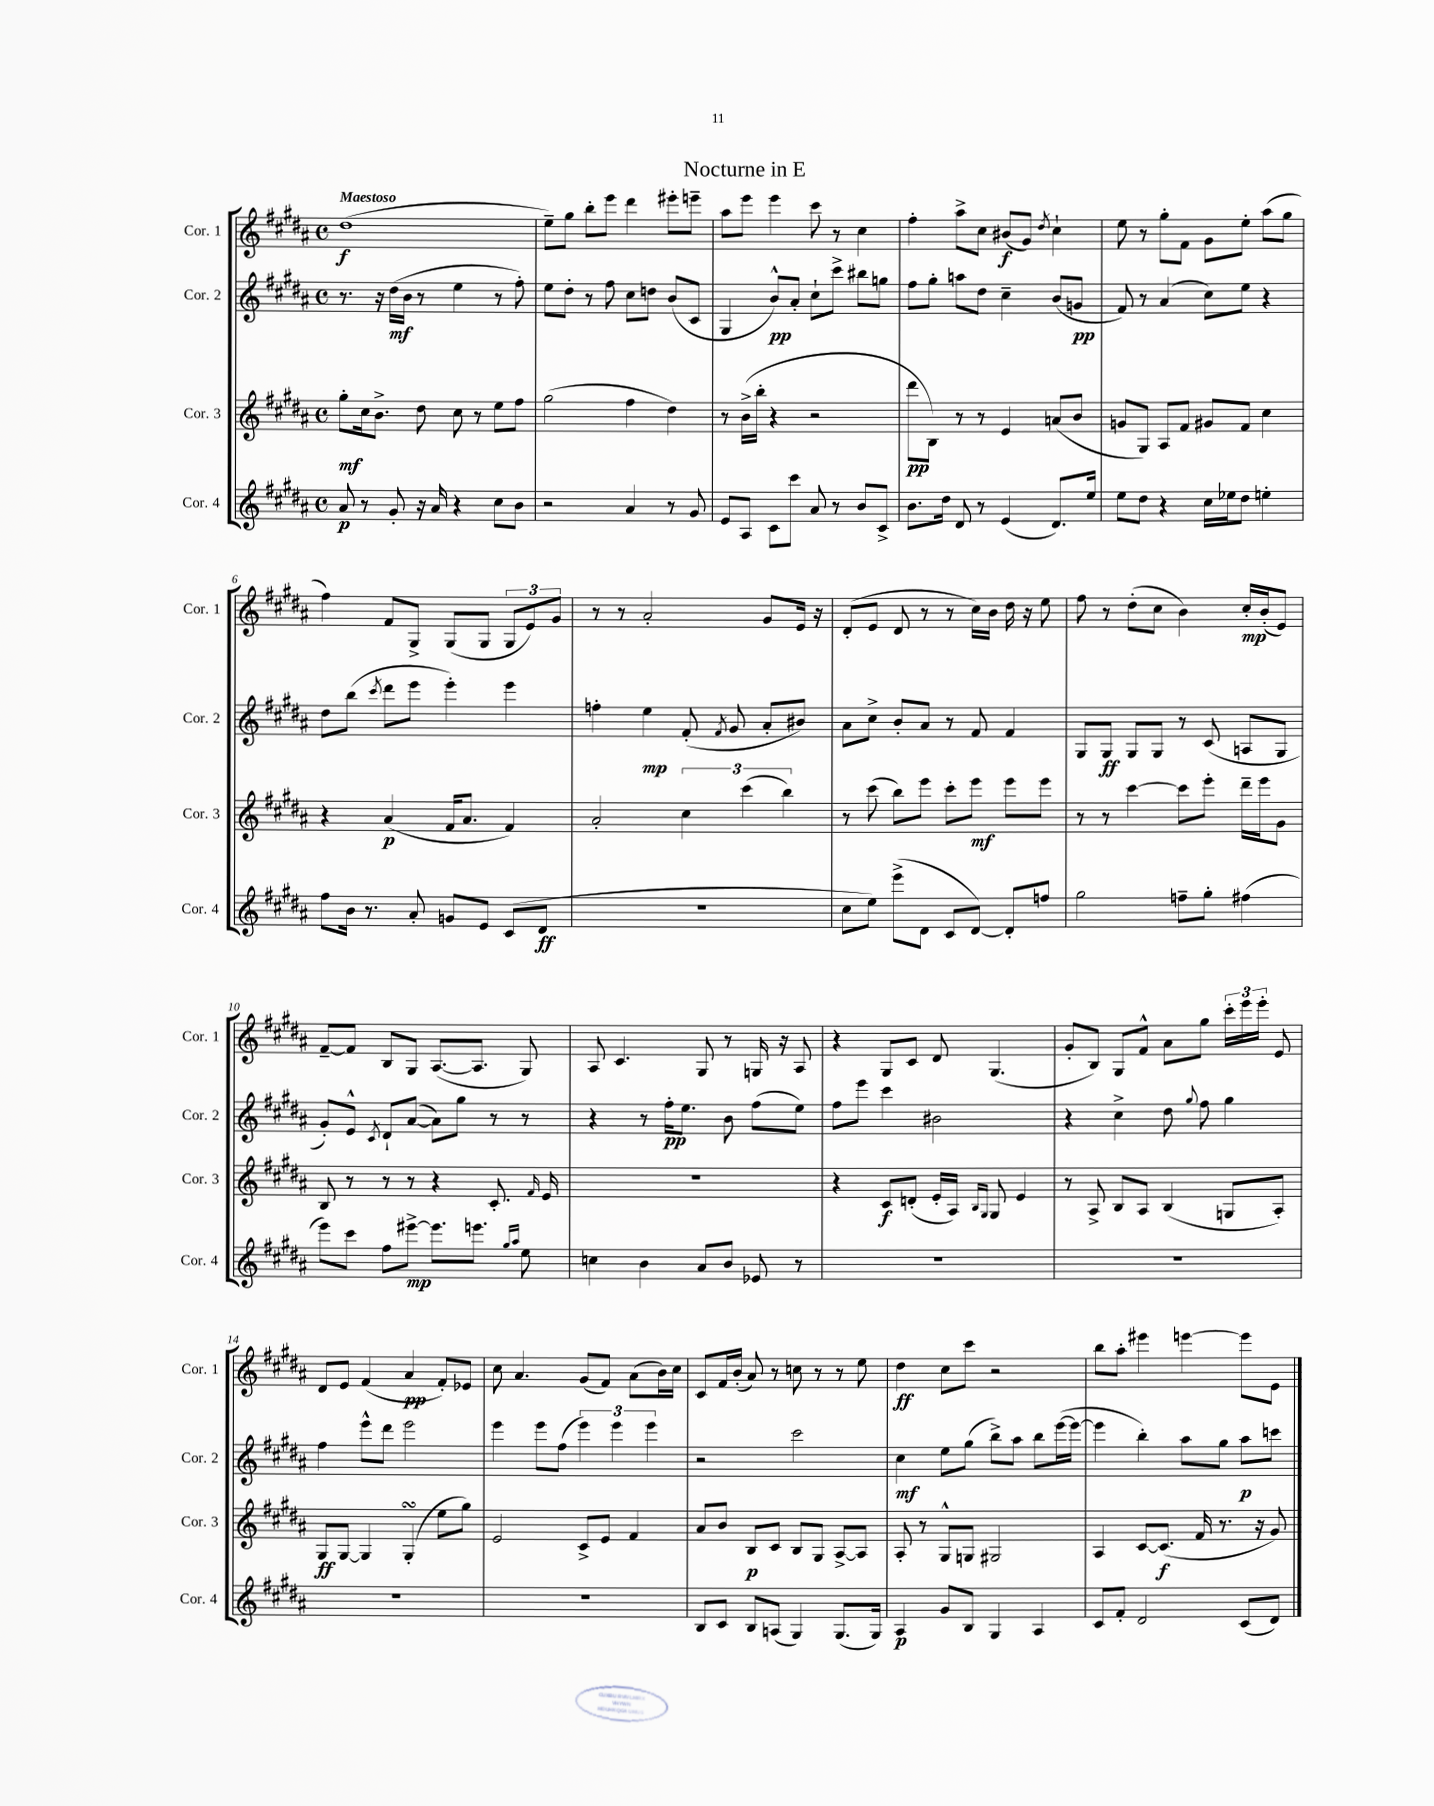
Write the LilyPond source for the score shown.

\header { title = "Nocturne in E" }
<<
\new StaffGroup <<
\new Staff = "s0" \with { instrumentName = "Cor. 1" shortInstrumentName = "Cor. 1" } {
    \clef treble \key b \major \defaultTimeSignature \time 4/4 \tempo "Maestoso"
    \autoBeamOff dis''1\f( |
    e''8[--) gis''8] b''8[-. e'''8] dis'''4 eis'''8[-. e'''8]-- |
    ais''8[ e'''8] e'''4 cis'''8 r8 cis''4 |
    fis''4-. ais''8[-> cis''8] bis'8[\f( gis'8]) \acciaccatura { dis''8 } cis''4-! |
    e''8 r8 gis''8[-. fis'8] gis'8[ e''8]-. ais''8[( gis''8] |
    fis''4) fis'8[ gis8]-> gis8[( gis8] \tuplet 3/2 { gis8[ e'8) gis'8] } |
    r8 r8 ais'2-. gis'8[ e'16] r16 |
    dis'8[-.( e'8] dis'8 r8 r8 cis''16[) b'16] dis''16 r16 e''8 |
    fis''8 r8 dis''8[-.( cis''8] b'4) cis''16[-.\mp b'16-.( e'8]) |
    fis'8[~-- fis'8] b8[ gis8] ais8.[~( ais8.] gis8) |
    ais8 cis'4. gis8 r8 g16 r16 ais8 |
    r4 gis8[ cis'8] dis'8 gis4.( |
    gis'8[-. b8]) gis8[ fis'8]-^ ais'8[ gis''8] \tuplet 3/2 { cis'''16[-. e'''16 e'''16]-. } e'8 |
    dis'8[ e'8] fis'4( ais'4\pp fis'8[-.) ees'8] |
    cis''8 ais'4. gis'8[( fis'8]) ais'8[( b'16) cis''16] |
    cis'8[ fis'16 b'16]-.( ais'8) r8 c''8 r8 r8 e''8 |
    dis''4\ff cis''8[ cis'''8] r2 |
    b''8[ ais''8]-. eis'''4 e'''4~ e'''8[ e'8] \bar "|." |
}
\new Staff = "s1" \with { instrumentName = "Cor. 2" shortInstrumentName = "Cor. 2" } {
    \clef treble \key b \major \defaultTimeSignature \time 4/4
    \autoBeamOff r8. r16 dis''16[\mf( b'16] r8 e''4 r8 fis''8-.) |
    e''8[ dis''8]-. r8 fis''8 cis''8[ d''8] b'8[( cis'8] |
    gis4 b'8[-^\pp) ais'8]-. cis''8[-! cis'''8]-> bis''8[ g''8] |
    fis''8[ gis''8]-. a''8[ dis''8] cis''4-- b'8[( g'8]\pp |
    fis'8) r8 ais'4( cis''8[) e''8] r4 |
    dis''8[ b''8]( \acciaccatura { cis'''8 } dis'''8[ e'''8] e'''4-.) e'''4 |
    f''4-. e''4\mp fis'8-.( \acciaccatura { fis'8 } gis'8 ais'8[-. bis'8]) |
    ais'8[ cis''8]-> b'8[-. ais'8] r8 fis'8 fis'4 |
    gis8[ gis8]\ff gis8[ gis8] r8 cis'8( a8[ gis8] |
    gis'8[-.) e'8]-^ \acciaccatura { cis'8 } dis'8[-! ais'8]~( ais'8[) gis''8] r8 r8 |
    r4 r8 fis''16[-.\pp e''8.] b'8 fis''8[( e''8]) |
    fis''8[ e'''8] cis'''4 bis'2 |
    r4 cis''4-> dis''8 \appoggiatura { gis''8 } fis''8 gis''4 |
    fis''4 e'''8[-^ dis'''8] e'''2 |
    e'''4 e'''8[ fis''8]( \tuplet 3/2 { e'''4) e'''4 e'''4 } |
    r2 cis'''2 |
    cis''4\mf e''8[ gis''8]( b''8[->) ais''8] b''8[ e'''16~( e'''16]~ |
    e'''4 b''4-.) ais''8[ gis''8] ais''8[\p c'''8] \bar "|." |
}
\new Staff = "s2" \with { instrumentName = "Cor. 3" shortInstrumentName = "Cor. 3" } {
    \clef treble \key b \major \defaultTimeSignature \time 4/4
    \autoBeamOff gis''8[-.\mf cis''16 b'8.]-> dis''8 cis''8 r8 e''8[ fis''8] |
    gis''2( fis''4 dis''4) |
    r8 b'16[->( b''16]-. r4 r2 |
    dis'''8[\pp b8]) r8 r8 e'4 a'8[( b'8] |
    g'8[ gis8]) ais8[ fis'8] gis'8[ fis'8] cis''4 |
    r4 ais'4\p( fis'16[ ais'8.] fis'4) |
    ais'2-. \tuplet 3/2 { cis''4 cis'''4( b''4) } |
    r8 cis'''8( b''8[) e'''8] cis'''8[-. e'''8]\mf e'''8[ e'''8] |
    r8 r8 cis'''4~ cis'''8[ e'''8]-. dis'''16[-- e'''16 gis'8] |
    b8 r8 r8 r8 r4 cis'8.-. \grace { fis'16 } e'16 |
    R1 |
    r4 cis'8[\f d'8]-.( e'16[-. ais16]) \grace { b16[ gis16] } gis8 e'4 |
    r8 ais8-> b8[ ais8] b4( g8[ ais8]-.) |
    gis8[\ff gis8]~ gis4 gis4-.\turn( e''8[ gis''8]) |
    e'2 cis'8[-> e'8] fis'4 |
    ais'8[ b'8] b8[\p cis'8] b8[ gis8] ais8[~-> ais8] |
    ais8-. r8 gis8[-^ g8] gis2 |
    ais4 cis'8[~ cis'8.]\f( fis'16 r8. r16 gis'8) \bar "|." |
}
\new Staff = "s3" \with { instrumentName = "Cor. 4" shortInstrumentName = "Cor. 4" } {
    \clef treble \key b \major \defaultTimeSignature \time 4/4
    \autoBeamOff ais'8\p r8 gis'8-. r16 ais'16 r4 cis''8[ b'8] |
    r2 ais'4 r8 gis'8 |
    e'8[ ais8] cis'8[ cis'''8] ais'8 r8 b'8[ cis'8]-> |
    b'8.[ dis''16] dis'8 r8 e'4( dis'8.[) e''16] |
    e''8[ dis''8] r4 cis''16[ ees''16 dis''8] e''4-. |
    fis''8[ b'16] r8. ais'8-. g'8[ e'8] cis'8[( dis'8]\ff |
    R1 |
    cis''8[ e''8]) e'''8[->( dis'8] cis'8[ dis'8]~) dis'8[-. f''8] |
    gis''2 f''8[-- gis''8]-. fis''4( |
    e'''8[) cis'''8] fis''8[ eis'''8]~->\mp eis'''8.[ e'''8.] \grace { gis''16[ ais''16] } e''8 |
    c''4 b'4 ais'8[ b'8] ees'8 r8 |
    R1 |
    R1 |
    R1 |
    R1 |
    b8[ cis'8] b8[ a8]( gis4) gis8.[( gis16]) |
    ais4\p gis'8[ b8] gis4 ais4 |
    cis'8[ fis'8]-. dis'2 cis'8[( dis'8]) \bar "|." |
}
>>
>>
